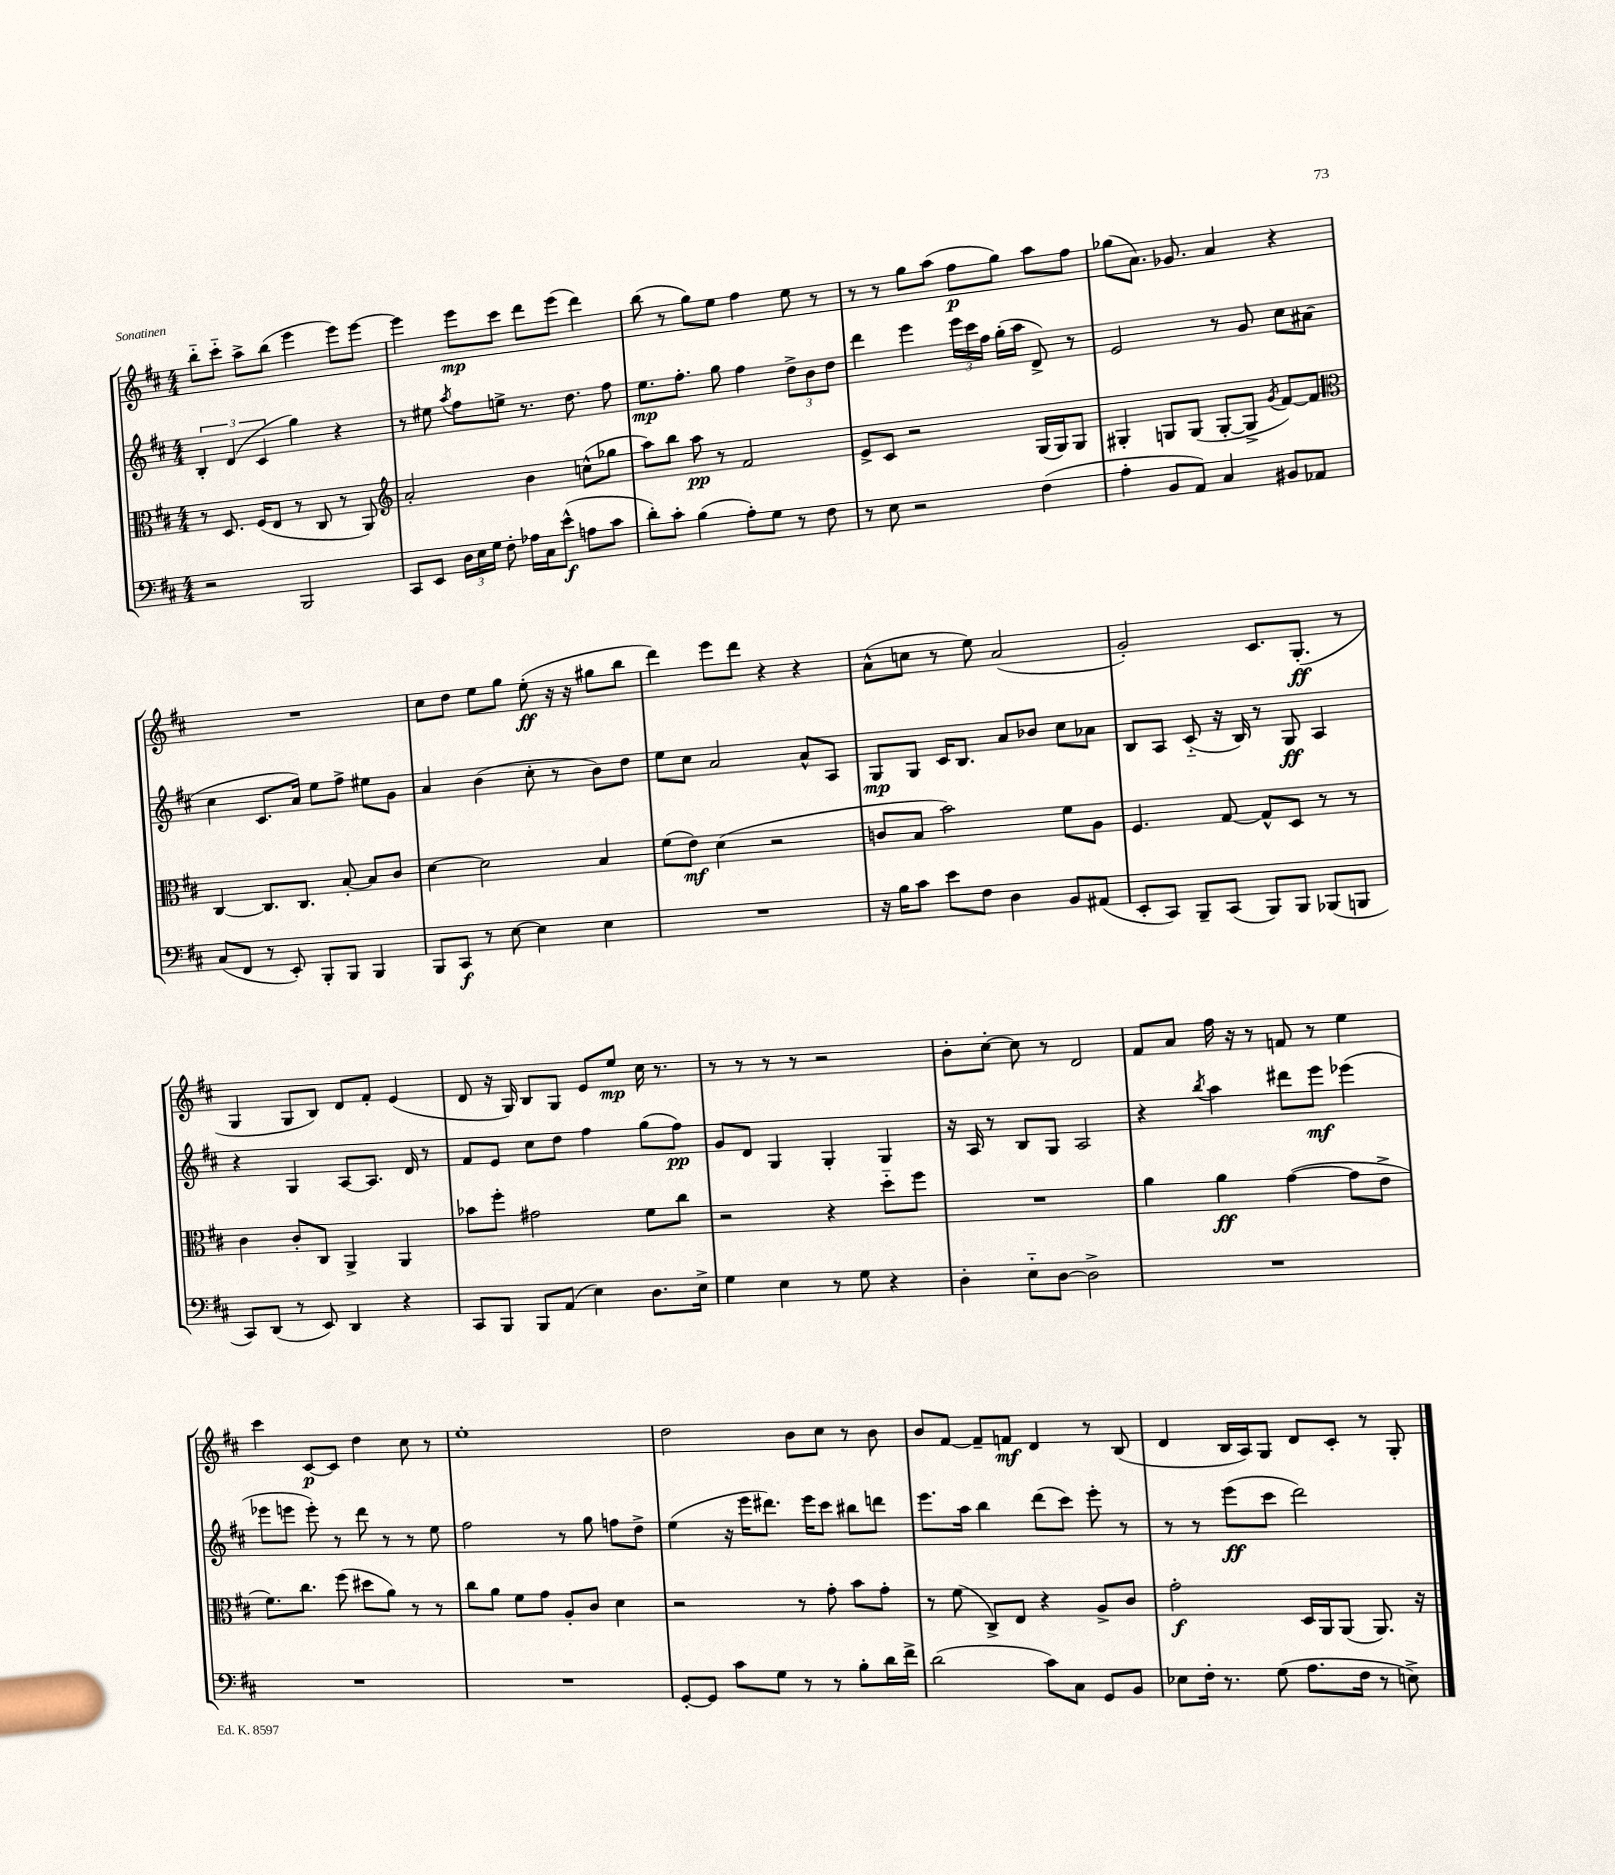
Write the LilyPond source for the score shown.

<<
\new StaffGroup <<
\new Staff = "s0" {
    \clef treble \key d \major \numericTimeSignature \time 4/4
    \autoBeamOff b''8[-_ cis'''8]-_ a''8[-> b''8]( e'''4 e'''8[) e'''8]~ |
    e'''4 e'''8[\mp cis'''8] d'''8[ e'''8]( d'''4) |
    b''8( r8 g''8[) e''8] fis''4 e''8 r8 |
    r8 r8 g''8[ a''8]( fis''8[\p g''8]) a''8[ fis''8] |
    ges''8[( a'8.]) ges'8. a'4 r4 |
    R1 |
    cis''8[ d''8] e''8[ g''8] e''8-.\ff( r16 r16 gis''8[ b''8] |
    d'''4) e'''8[ d'''8] r4 r4 |
    a'8[-^( c''8] r8 e''8) a'2( |
    g'2-.) cis'8.[ g8.]-.\ff( r8 |
    g4 g8[ b8]) d'8[ fis'8]-. e'4( |
    d'8 r16 g16) b8[ g8] e'8[ e''8]\mp cis''16 r8. |
    r8 r8 r8 r8 r2 |
    b'8[-. cis''8]~-. cis''8 r8 d'2 |
    fis'8[ a'8] fis''16 r16 r8 f'8 r8 e''4 |
    cis'''4 cis'8[~\p cis'8] d''4 cis''8 r8 |
    e''1-. |
    d''2 b'8[ cis''8] r8 b'8 |
    b'8[ fis'8]~ fis'8[-- f'8]\mf d'4 r8 b8( |
    d'4 b16[ a16) g8] d'8[ cis'8]-. r8 g8-. \bar "|." |
}
\new Staff = "s1" {
    \clef treble \key d \major \numericTimeSignature \time 4/4
    \autoBeamOff \tuplet 3/2 { b4-. d'4( cis'4 } g''4) r4 |
    r8 eis''8 \acciaccatura { a''8 } fis''8[ e''8]-> r8. d''8. fis''8 |
    e''8.[\mp fis''8.]-. g''8 fis''4 \tuplet 3/2 { d''8[-> b'8 d''8] } |
    d'''4 e'''4 \tuplet 3/2 { e'''16[ cis'''16 fis''16] } g''16[-.( a''16] d'8->) r8 |
    e'2 r8 g'8 cis''8[ ais'8]( |
    cis''4 cis'8.[ a'16]) e''8[ fis''8]-> eis''8[ g'8] |
    a'4 b'4( cis''8-. r8 b'8[) d''8] |
    e''8[ cis''8] a'2 a'8[-^ a8] |
    g8[\mp g8] cis'16[ b8.] a'8[ bes'8] cis''8[ aes'8] |
    b8[ a8] cis'8-_( r16 b16) r8 g8\ff a4 |
    r4 g4 a8[~ a8.] d'16 r8 |
    fis'8[ e'8] cis''8[ d''8] fis''4 g''8[( fis''8]\pp) |
    g'8[ d'8] g4 g4-. g4 |
    r16 a16 r8 b8[ g8] a2 |
    r4 \acciaccatura { b''8 } a''4 dis'''8[ e'''8]\mf ees'''4( |
    ees'''8[ e'''8] e'''8-.) r8 d'''8 r8 r8 e''8 |
    fis''2 r8 g''8 f''8[ d''8]-> |
    e''4( r16 e'''16[ dis'''8.]) e'''16[ cis'''8] bis''8[ d'''8] |
    e'''8.[ a''16] b''4 d'''8[( cis'''8]) e'''8-. r8 |
    r8 r8 e'''8[\ff( cis'''8] d'''2) \bar "|." |
}
\new Staff = "s2" {
    \clef alto \key d \major \numericTimeSignature \time 4/4
    \autoBeamOff r8 d8. fis16[( e8] r8 cis8 r8 a,8) |
    \clef treble a'2-. b'4 c''8[-^( ges''8] |
    a''8[) b''8] a''8\pp r8 fis'2 |
    e'8[-> cis'8] r2 g16[( g16) g8] |
    gis4-. g8[ g8]( g8[~-. g8]-> \acciaccatura { g'8 } fis'8[~) fis'8] |
    \clef alto cis4~ cis8.[ cis8.] b8~-. b8[ cis'8] |
    d'4~ d'2 b4 |
    fis'8[( e'8]\mf) d'4( r2 |
    c'8[ b8] b'2) fis'8[ a8] |
    fis4. g8~ g8[-^ d8] r8 r8 |
    cis'4 cis'8[-. cis8] a,4-> a,4 |
    bes'8[ fis''8]-. gis'2 fis'8[ cis''8] |
    r2 r4 d''8[-_ fis''8] |
    R1 |
    a'4 a'4\ff g'4~( g'8[ e'8]-> |
    fis'8.[) cis''8.] fis''8( dis''8[ a'8]) r8 r8 |
    cis''8[ a'8] fis'8[ g'8] a8[-. cis'8] d'4 |
    r2 r8 g'8-. b'8[ g'8]-. |
    r8 fis'8( cis8[->) e8] r4 a8[-> cis'8] |
    g'2-.\f d16[ a,16 a,8]( a,8.) r16 \bar "|." |
}
\new Staff = "s3" {
    \clef bass \key d \major \numericTimeSignature \time 4/4
    \autoBeamOff r2 b,,2 |
    cis,8[ e,8] \tuplet 3/2 { d16[ e16 g16] } fis8-. aes16[ cis16 e'8]-^\f( a8[ cis'8] |
    d'8[-.) cis'8]-. b4( a8[-.) g8] r8 fis8 |
    r8 e8 r2 fis4( |
    a4-. b,8[ a,8]) cis4 bis,8[ aes,8] |
    cis8[( fis,8] r8 e,8-.) b,,8[-. b,,8] b,,4 |
    b,,8[ cis,8]\f r8 e8~ e4 e4 |
    R1 |
    r16 b16[ cis'8] e'8[ fis8] d4 b,8[ ais,8]( |
    e,8[-. cis,8]) b,,8[-- cis,8]( b,,8[) b,,8] bes,,8[( b,,8] |
    cis,8[) d,8]( r8 e,8) d,4 r4 |
    cis,8[ b,,8] b,,8[ a,8]( e4) d8.[ e16]-> |
    g4 e4 r8 g8 r4 |
    d4-. e8[-_ d8]~ d2-> |
    R1 |
    R1 |
    R1 |
    g,8[~-. g,8] cis'8[ g8] r8 r8 b8[-. d'16 fis'16]-> |
    d'2( cis'8[) cis8] g,8[ b,8] |
    ees8[ fis16]-. r8. g8( a8.[ fis16] r8 e8->) \bar "|." |
}
>>
>>
\layout { \context { \Score \remove "Bar_number_engraver" } }
